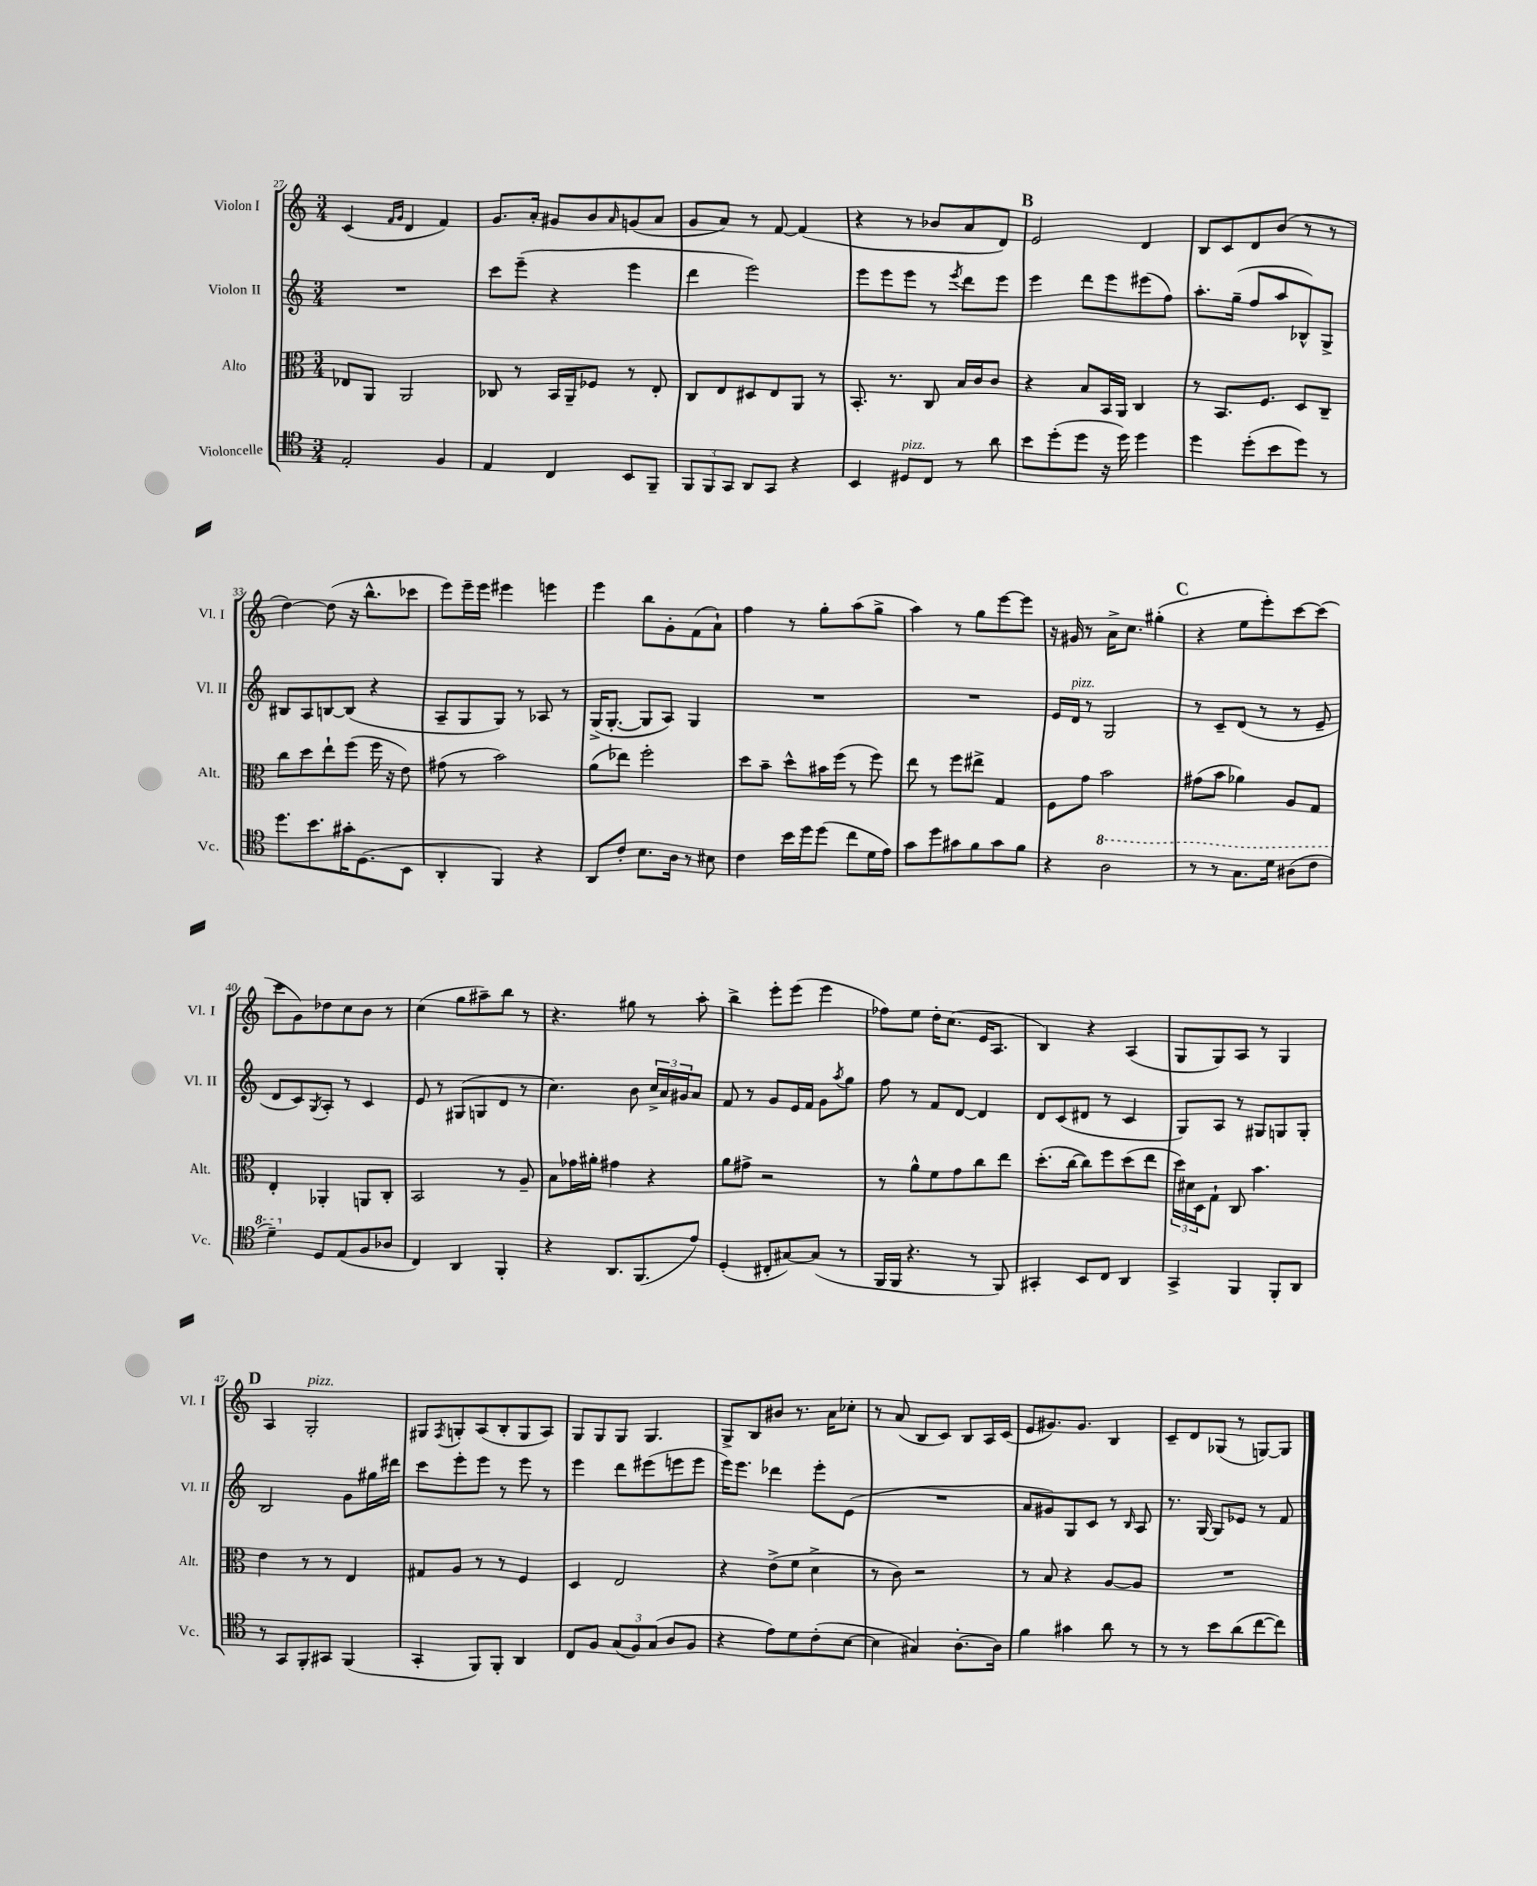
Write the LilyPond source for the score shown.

<<
\new StaffGroup <<
\new Staff = "s0" \with { instrumentName = "Violon I" shortInstrumentName = "Vl. I" } {
    \clef treble \key c \major \numericTimeSignature \time 3/4
    c'4( \grace { f'16 g'16 } d'4 f'4) |
    g'8. a'16-. gis'8 b'8 \grace { a'16 } g'8( a'8 |
    g'8 a'8) r8 f'8~ f'4( |
    r4 r8 bes'8 a'8 d'8) |
    \mark \markup { \bold "B" } e'2 d'4 |
    b8 c'8 d'8 b'8( r8 r8 |
    d''4~) d''8( r16 b''8.-^ ces'''8 |
    e'''8) e'''16-- e'''16 eis'''4 e'''4 |
    e'''4 b''8 g'8-. f'8( a'8-!) |
    f''4 r8 g''8-. a''8( g''8-> |
    a''4) r8 g''8 e'''8~ e'''8 |
    r16 gis'16 r8 a'16-> c''8. gis''4-.( |
    \mark \markup { \bold "C" } r4 e''8 e'''8-.) c'''8~ c'''8( |
    c'''8 g'8) des''8 c''8 b'8 r8 |
    c''4( g''8 ais''8--) b''8 r8 |
    r4. gis''8 r8 a''8-. |
    b''4-> e'''8-. e'''8( e'''4 |
    fes''8) e''8 d''16-. c''8.( e'16 a8. |
    b4) r4 a4( |
    g8 g8) a8 r8 g4 |
    \mark \markup { \bold "D" } a4 g2-.^\markup { \italic "pizz." } |
    gis8 \acciaccatura { f8 } g8-. a8( b8-. g8 a8) |
    g8 g8 g8 g4. |
    g8-> b8 bis'8 r8. a'16 ces''8-. |
    r8 a'8( b8 c'8) b8 a16 c'16( |
    e'8 gis'8.) gis'8. b4 |
    c'8-- d'8 ges8( r8 g8~) g8 \bar "|." |
}
\new Staff = "s1" \with { instrumentName = "Violon II" shortInstrumentName = "Vl. II" } {
    \clef treble \key c \major \numericTimeSignature \time 3/4
    R2. |
    c'''8 e'''8--( r4 e'''4 |
    d'''4 e'''2) |
    e'''8 e'''8 e'''8 r8 \acciaccatura { e'''8 } d'''8 e'''8 |
    \mark \markup { \bold "B" } e'''4 d'''8 e'''8 eis'''8( f''8) |
    a''8.-. g''16--( f''8 a''8 bes8-^) g8-> |
    bis8 a8 b8~ b8( r4 |
    a8-- g8 g8) r8 aes8 r8 |
    g16->( g8.~-. g8 a8) g4 |
    R2. |
    R2. |
    e'16 d'16^\markup { \italic "pizz." } r8 g2 |
    \mark \markup { \bold "C" } r8 c'8-- d'8( r8 r8 e'8-- |
    d'8 c'8) \acciaccatura { g8 } a8-. r8 c'4 |
    e'8 r8 gis8( g8 d'8 r8 |
    c''4.) b'8 \tuplet 3/2 { c''16-> a'16 gis'16 } a'8 |
    f'8 r8 g'8 e'16 f'16 g'8 \acciaccatura { a''8 } g''8 |
    f''8 r8 f'8 d'8~ d'4 |
    d'8 c'8( dis'8 r8 c'4 |
    g8) a8 r8 gis8 g8 g8-. |
    \mark \markup { \bold "D" } b2 g'8 gis''16 dis'''16 |
    c'''8 e'''8-. e'''8 r8 e'''8 r8 |
    e'''4 d'''8 eis'''8( e'''8 e'''8 |
    e'''16) e'''8. des'''4 e'''8-. e'8( |
    R2. |
    a'8 gis'8) g8 c'8 r8 \grace { b16 } a8 |
    r8. g16~ g8 ees'8 r8 f'8 \bar "|." |
}
\new Staff = "s2" \with { instrumentName = "Alto" shortInstrumentName = "Alt." } {
    \clef alto \key c \major \numericTimeSignature \time 3/4
    ees8 a,8 a,2 |
    ces8 r8 b,16 a,16-- fes8 r8 e8-. |
    c8 e8 dis8 e8 a,8 r8 |
    b,8.-. r8. c8 b16 c'16 c'8 |
    \mark \markup { \bold "B" } r4 b8 b,16 a,16 c4 |
    r8 b,8. f8. d8 c8-- |
    c''8 d''8 e''8-! f''8( f''16 r16 e'8) |
    gis'8( r8 b'2) |
    a'8( ees''8) f''2-. |
    d''8 b'8-- d''8-^ bis'16 f''16( r8 f''8) |
    e''8 r8 f''8 eis''8-> g4 |
    f8 g'8 b'2 |
    \mark \markup { \bold "C" } gis'8( b'8 aes'4) a8 g8 |
    e4-. aes,4-. a,8 c8-. |
    b,2 r8 a8-- |
    b8 ges'16 ais'16-. gis'4 r4 |
    a'8 gis'8-> r2 |
    r8 a'8-^ f'8 g'8 c''8 e''8 |
    d''8.-.( c''16~ c''8) f''8 d''8( e''8 |
    \tuplet 3/2 { d''16) dis'16 d16 } g8-! c8 b'4. |
    \mark \markup { \bold "D" } e'4 r8 r8 e4 |
    gis8 a8 r8 r8 f4 |
    d4 e2 |
    r4 e'8->( f'8 d'4-> |
    r8 c'8) r2 |
    r8 b8 r4 a8~ a8 |
    R2. \bar "|." |
}
\new Staff = "s3" \with { instrumentName = "Violoncelle" shortInstrumentName = "Vc." } {
    \clef tenor \key c \major \numericTimeSignature \time 3/4
    e2-. f4 |
    e4 c4 b,8 f,8-- |
    \tuplet 3/2 { f,8 f,8 g,8 } a,8 g,8 r4 |
    b,4 dis8^\markup { \italic "pizz." } c8 r8 a'8 |
    \mark \markup { \bold "B" } b'8 d''8-.( d''8 r16 d''16) d''4 |
    d''4 d''8-.( b'8 d''8) r8 |
    d''8. b'8. gis'16-. d8.( b,8 |
    a,4-. f,4) r4 |
    a,8 c'8-. b8. a16 r8 bis8 |
    c'4 b'16 d''16 d''8( c''8 d'16 e'16) |
    g'8 d''8 gis'8 f'8 gis'8 f'8 |
    r4 \ottava #1 a'2 |
    \mark \markup { \bold "C" } r8 r8 g'8. d''16 ais'8( c''8 |
    d''4--) \ottava #0 d8 e8( f8 aes8 |
    c4) a,4 f,4-. |
    r4 a,8. f,8.( e'8) |
    d4-.( cis8-. gis8~) gis8( r8 |
    f,16 f,16 r4. r8 f,8) |
    gis,4-. b,8 c8 a,4 |
    g,4-> f,4 f,8-. a,8 |
    \mark \markup { \bold "D" } r8 g,8 f,8-. gis,8 f,4( |
    g,4-. f,8) f,8-. a,4 |
    c8 f8 \tuplet 3/2 { g8( f8) g8( } a8 f8 |
    r4 e'8) d'8 c'8-.( b8~ |
    b4 gis4) a8.~-. a16 |
    f'4 gis'4 a'8 r8 |
    r8 r8 b'8 a'8( c''8~ c''8) \bar "|." |
}
>>
>>
\layout { \context { \Score currentBarNumber = #27 } }
